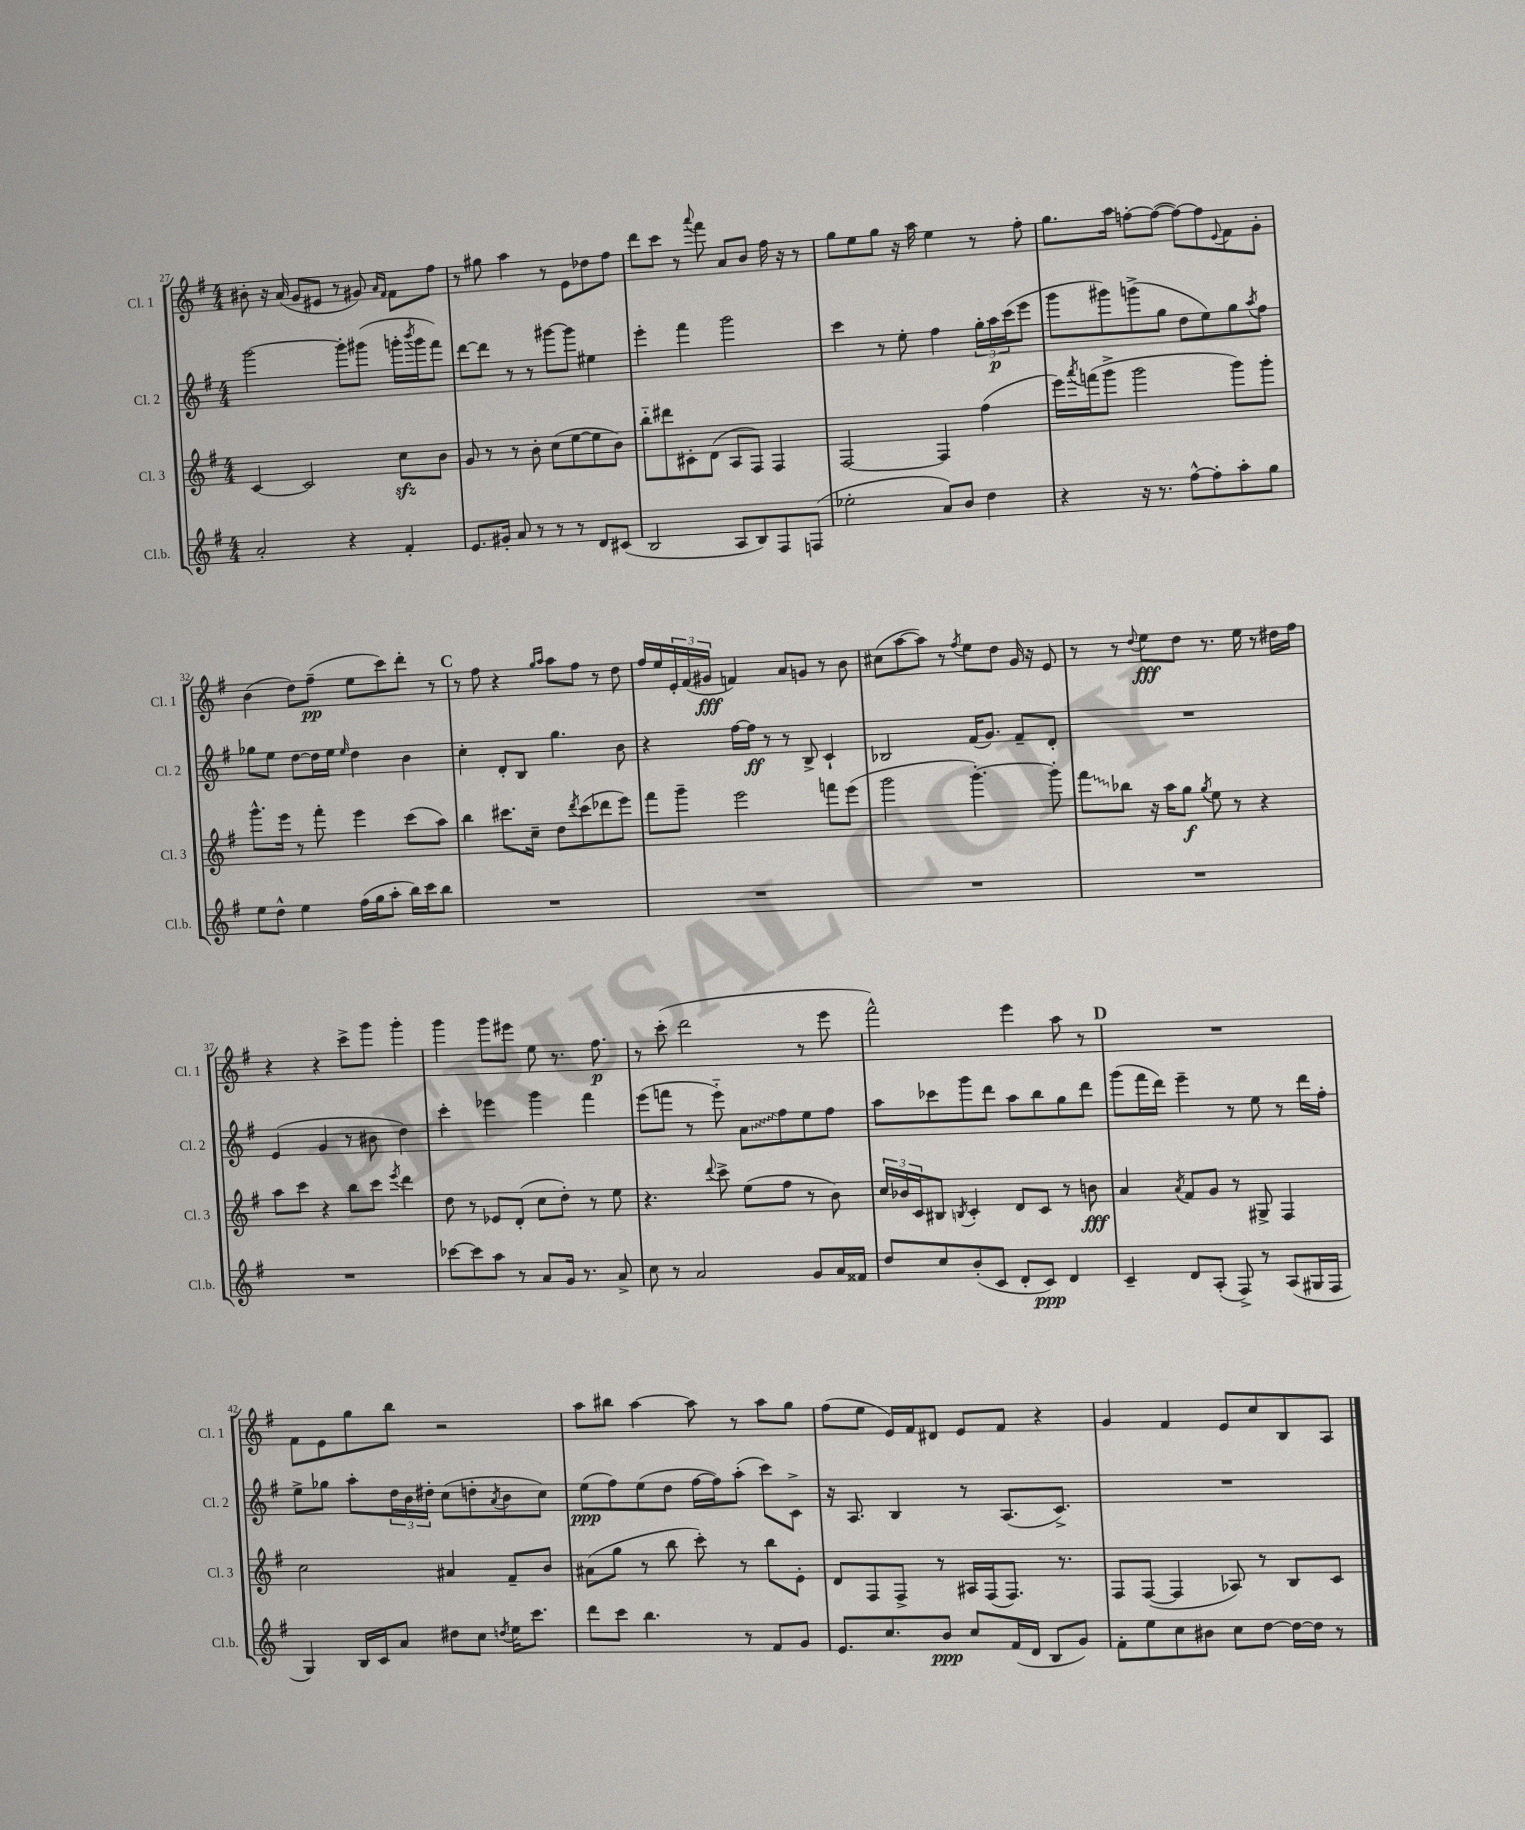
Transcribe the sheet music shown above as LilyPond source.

<<
\new StaffGroup <<
\new Staff = "s0" \with { instrumentName = "Cl. 1" shortInstrumentName = "Cl. 1" } {
    \clef treble \key g \major \numericTimeSignature \time 4/4
    bis'8-. r16 a'16( g'8 eis'8 r8 gis'8) \grace { a'16 fis'16 } fis'8 fis''8 |
    r8 gis''8 a''4 r8 e'8 des''8 fis''8 |
    d'''8 c'''8 r8 \appoggiatura { a'''8 } fis'''8 a'8 b'8 fis''16 r16 r8 |
    g''8 e''8 g''8 r16 a''16 e''4 r8 fis''8-. |
    g''8. a''16 f''8~-. f''8~( f''8~) f''8 \appoggiatura { e'8 } fis'8 g'8-. |
    b'4( d''8) fis''8--\pp( e''8 c'''8) d'''8-. r8 |
    \mark \markup { \bold "C" } r8 fis''8 r4 \grace { g''16 a''16 } a''8 fis''8 r8 d''8 |
    fis''16 e''16 \tuplet 3/2 { e'16-. fis'16( gis'16\fff } f'4) a'8 g'8 r8 b'8 |
    cis''8( a''8~ a''8) r8 \acciaccatura { fis''8 } e''8 d''8 g'16 r16 e'8 |
    r8 r8 \appoggiatura { d''8 } e''8\fff d''8 r8. e''16 r8 dis''16 fis''16 |
    r4 r4 c'''8-> g'''8 g'''4-. |
    g'''4 g'''8 eis'''8 e''8 r8. fis''8.\p |
    r8 c'''8-.( d'''2 r8 e'''8 |
    fis'''2-^) e'''4 a''8 r8 |
    \mark \markup { \bold "D" } R1 |
    fis'8 e'8 g''8 b''8 r2 |
    a''8 bis''8 a''4~ a''8 r8 a''8 g''8 |
    fis''8( e''8 e'16) fis'16 dis'8 e'8 fis'8 r4 |
    g'4 fis'4 e'8 c''8 b8 a8 \bar "|." |
}
\new Staff = "s1" \with { instrumentName = "Cl. 2" shortInstrumentName = "Cl. 2" } {
    \clef treble \key g \major \numericTimeSignature \time 4/4
    g'''2~ g'''8-. gis'''8( g'''16-. \acciaccatura { b'''8 } g'''16 fis'''8) |
    d'''8~ d'''8 r8 r8 gis'''8~ gis'''8 eis''4 |
    e'''4-. fis'''4 g'''2 |
    c'''4 r8 e''8-. fis''4 \tuplet 3/2 { g''16-. a''16\p c'''16( } e'''8 |
    g'''8 gis'''8) g'''8->( g''8 d''8 e''8) g''8 \acciaccatura { a''8 } fis''8 |
    ges''8 e''8 d''8~ d''16 e''16 \grace { e''16 } d''4 b'4 |
    \mark \markup { \bold "C" } c''4-. d'8-. b8 g''4. b'8 |
    r4 fis''16~ fis''16\ff r8 r8 b8-> c'4-! |
    bes2 fis'16( g'8.) fis'8-- d'8-. |
    R1 |
    e'4( g'4 r8 bis'8 d''4) |
    c'''4-. ees'''4 g'''4 fis'''4 |
    e'''8( f'''8 r8 e'''8-_) \once \override Glissando.style = #'zigzag a'8\glissando fis''8 e''8 fis''8 |
    a''8 ces'''8 g'''8 d'''8 a''8 b''8 g''8 d'''8 |
    \mark \markup { \bold "D" } g'''8( fis'''16 d'''16) e'''4-- r8 e''8 r8 d'''16 fis''16-. |
    e''8-> ges''8 a''8-. \tuplet 3/2 { d''16 b'16 dis''16-. } c''8( d''8-. \acciaccatura { a'8 } b'8 c''8) |
    e''8\ppp( fis''8) e''8( d''8 fis''16~ fis''16) a''8-.( c'''8) c'8-> |
    r16 a8. b4 r8 a8.( c'8.->) |
    R1 \bar "|." |
}
\new Staff = "s2" \with { instrumentName = "Cl. 3" shortInstrumentName = "Cl. 3" } {
    \clef treble \key g \major \numericTimeSignature \time 4/4
    c'4~ c'2 c''8\sfz b'8 |
    g'8 r8 r8 b'8-. c''8( e''8~ e''8 b'8) |
    b''8-_ dis'''8 cis'8-. d'8( a8 fis8) fis4 |
    fis2~ fis4 fis''4( |
    e'''16) \acciaccatura { a'''8 } f'''16( g'''8-> g'''2 g'''8) g'''8-. |
    g'''8.-^ e'''16 r8 fis'''8-. e'''4 c'''8( a''8) |
    \mark \markup { \bold "C" } b''4 cis'''8. c''16-- d''8 \acciaccatura { d'''8 } cis'''8( des'''8 e'''8) |
    fis'''8 g'''8-- e'''2 f'''8 e'''8( |
    g'''2 g'''4.~-.) g'''8-. |
    \once \override Glissando.style = #'zigzag fis'''8\glissando bes''8 r16 a''16 g''8\f \acciaccatura { g''8 } e''8 r8 r4 |
    a''8 c'''8 r4 b''8 c'''8 \acciaccatura { e'''8 } d'''4 |
    d''8 r8 ees'8 d'8-.( c''8 d''8-.) r8 e''8 |
    r4. \appoggiatura { d'''8 } c'''8-> e''8( fis''8 r8 b'8) |
    \tuplet 3/2 { c''16 bes'16 c'16 } bis8 \acciaccatura { b8 } c'4-. d'8 c'8 r8 b'8\fff |
    \mark \markup { \bold "D" } a'4 \acciaccatura { a'8 } fis'8 g'8 r8 gis8-> fis4 |
    c''2 ais'4 fis'8-- b'8 |
    ais'8( g''8 r8 b''8 c'''8-.) r8 b''8 e'8-. |
    d'8 fis8 fis8-> r8 ais16 fis16( fis8.) r8. |
    fis8 fis8~( fis4 aes8) r8 b8 c'8 \bar "|." |
}
\new Staff = "s3" \with { instrumentName = "Cl.b." shortInstrumentName = "Cl.b." } {
    \clef treble \key g \major \numericTimeSignature \time 4/4
    a'2-. r4 fis'4-. |
    e'8. gis'16-. a'8 r8 r8 r8 d'8 cis'8( |
    b2 a8 b8) fis8 f8( |
    ees''2-. a'8) b'8 d''4 |
    r4 r16 r8. fis''8~-^ fis''8-. a''8-. g''8 |
    e''8 d''8-^ e''4 fis''16( g''16 a''8-. b''16) c'''16 b''8 |
    \mark \markup { \bold "C" } R1 |
    R1 |
    R1 |
    R1 |
    R1 |
    ces'''8~ ces'''8 a''8 r8 a'8 g'16 r8. a'8-> |
    c''8 r8 a'2 g'8 a'16 fisis'16 |
    d''8 c''8 b'8-.( c'8 d'8-. c'8\ppp) d'4 |
    \mark \markup { \bold "D" } c'4-- d'8 a8-.( fis8->) r8 a8( gis16 fis16 |
    g4) b16 c'16 a'8 dis''8 c''8 \acciaccatura { d''8 } e''16 c'''8. |
    d'''8 c'''8 b''4. r8 fis'8 g'8 |
    e'8. c''8. b'8\ppp c''8 fis'16( d'16 b8 g'8) |
    fis'8-. e''8 c''8 bis'8 c''8 d''8~ d''16~ d''16 r8 \bar "|." |
}
>>
>>
\layout { \context { \Score currentBarNumber = #27 } }
